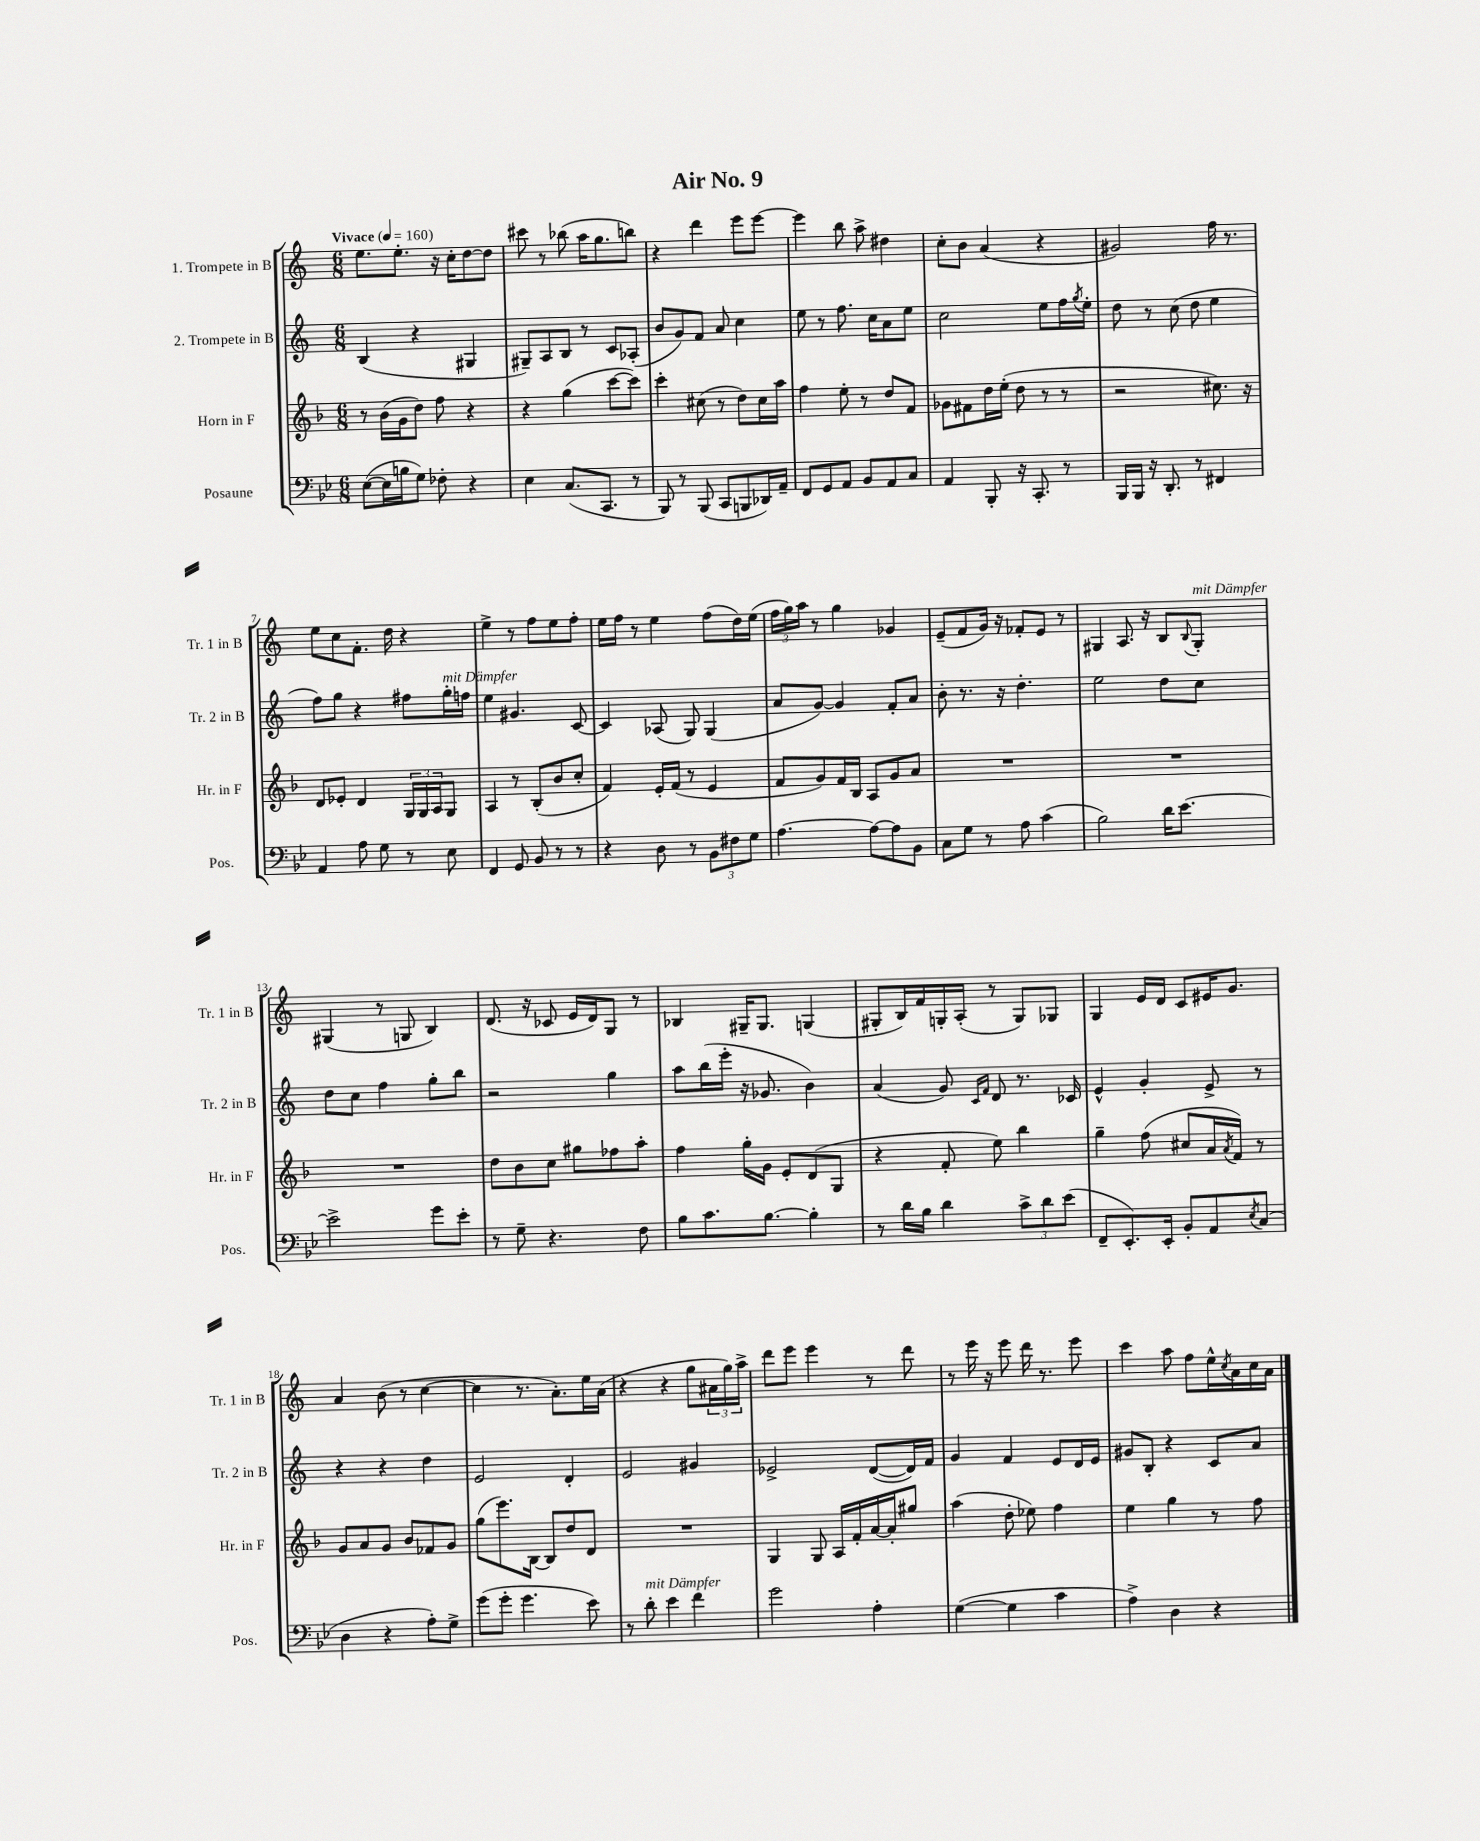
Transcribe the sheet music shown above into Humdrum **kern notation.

**kern	**kern	**kern	**kern
*staff4	*staff3	*staff2	*staff1
*clefF4	*clefG2	*clefG2	*clefG2
*k[b-e-]	*k[b-]	*k[]	*k[]
*M6/8	*M6/8	*M6/8	*M6/8
*MM160	*MM160	*MM160	*MM160
([8E-	8r	(4B	8.ee
16E-]	(16b-	.	.
16B	16g	.	8.ee'
8G)	8dd)	4r	.
8F-'	8ff	.	16r
.	.	.	16cc'
4r	4r	4G#	[8dd
.	.	.	8dd]
=	=	=	=
4E-	4r	8G#~)	8ccc#
.	.	8A	8r
(8.C	(4gg	8B	(8bb-
.	.	8r	16aa
8.CC	.	.	8.gg
.	[8ccc	8c	.
8r	8ccc])	(8A-'	8bb)
=	=	=	=
8BBB-)	4ccc'	8b	4r
8r	.	8g)	.
(8BBB-	(8cc#	8f	4ddd
8CC	8r	8a	.
8BBB	8dd)	4cc	8eee
16DD-)	16cc#	.	[8eee
16AA~	16aa	.	.
=	=	=	=
8FF	4ff	8ee	4eee]
8GG	.	8r	.
8AA	8ee'	8.ff	8bb
8BB-	8r	.	8aa^
.	.	16cc	.
8AA	8dd	8a	4dd#
8C	8f	8ee	.
=	=	=	=
4AA	8g-	2cc	8cc'
.	8f#	.	8b
8BBB-'	16dd	.	(4a
.	(16ee'	.	.
16r	8dd	.	.
8.CC'	.	.	.
.	8r	8ee	4r
8r	8r	16ff	.
.	.	8qgg	.
.	.	16ee'	.
=	=	=	=
16BBB-	2r	8dd	2g#)
16BBB-	.	.	.
16r	.	8r	.
8.DD'	.	.	.
.	.	(8cc	.
8r	.	8dd	.
4FF#	8.cc#)	4ee	16ff
.	.	.	8.r
.	16r	.	.
=	=	=	=
4AA	8d	8ff)	8ee
.	8e-'	8gg	8cc
8A	4d	4r	8.f'
8G	.	.	.
.	.	.	16dd
8r	24G	8ff#	4r
.	24G	.	.
.	24A	.	.
8E-	8G	16gg'	.
.	.	16ff	.
=	=	=	=
4FF	4A	4ee	4ee^
8GG	8r	4.g#	8r
8BB-	(8B-'	.	8ff
8r	8b-	.	8ee
8r	8cc'	[8c	8ff'
=	=	=	=
4r	4f)	4c]	16ee
.	.	.	16ff
.	.	.	8r
8D	16e'	(8A-	4ee
.	(16f	.	.
8r	8r	8G)	.
12BB-	4e	(4G	(8ff
12F#	.	.	.
.	.	.	16dd)
12G	.	.	.
.	.	.	(16ee
=	=	=	=
[4.A	8f	8a	24ff
.	.	.	24gg)
.	.	.	24aa
.	8g)	[8g)	8r
.	16f	4g]	4gg
.	16B-	.	.
8A_	8A	.	.
8A]	8g	8f'	4g-
8BB-	8a	8a	.
=	=	=	=
8C	2.r	8b'	(8e~
8G	.	8.r	8f
8r	.	.	16g)
.	.	16r	16r
8A	.	4.dd'	8f-'
(4c	.	.	8e
.	.	.	8r
=	=	=	=
2B-)	2.r	2ee	4G#
.	.	.	8.A
.	.	.	16r
16d	.	8dd	8B
[8.e-	.	.	.
.	.	.	8qqB
.	.	8cc	8G#'
=	=	=	=
2e-^]	2.r	8dd	(4G#
.	.	8cc	.
.	.	4ff	8r
.	.	.	8G
8g	.	8gg'	4B)
8e-'	.	8bb	.
=	=	=	=
8r	8dd	2r	(8.d
8G~	8b-	.	.
.	.	.	16r
4.r	8cc	.	8c-
.	8gg#	.	16e
.	.	.	16d)
.	8ff-	4gg	8G
8F	8aa'	.	8r
=	=	=	=
8B-	4ff	8aa	4B-
8.c	.	(16bb	.
.	.	16eee'	.
.	16gg'	16r	16G#~
[8.B-	16g	8.g-	8.G#
.	8e'	.	.
4B-']	(8d	4b)	(4G
.	8G	.	.
=	=	=	=
8r	4r	(4a	8G#'
16d	.	.	16B)
16B-	.	.	16f
4d	8f'	8g)	16G'
.	.	.	(16A'
.	.	16qqc	.
.	.	16qqf	.
.	8ee)	8d	8r
12c^	4bb-	8.r	8G)
12d	.	.	.
.	.	.	8G-
(12e-	.	.	.
.	.	16c-	.
=	=	=	=
8FF~	4gg~	4e^^	4G
8.EE-')	.	.	.
.	(8ff	4g'	16e
16EE-'	.	.	16d
8BB-'	8cc#	.	8c
8AA	16a	8e^	16e#
.	8qa	.	.
.	16f)	.	8.g
8qE-	.	.	.
(8C	8r	8r	.
=	=	=	=
4D	8g	4r	4a
.	8a	.	.
4r	8g	4r	(8b
.	8b-	.	8r
8A')	8f-	4dd	[4cc
8G^	8g	.	.
=	=	=	=
(8g	(8gg	2e	4cc]
8g'	8.eee)	.	.
4.g	.	.	8.r
.	[16B-	.	.
.	8B-]	.	.
.	.	.	8.a')
.	8dd	4d'	.
8e-)	8d	.	16ee
.	.	.	(16a
=	=	=	=
8r	2.r	2e	4r
8d'	.	.	.
4e-	.	.	4r
4f	.	4g#	8gg
.	.	.	24a#
.	.	.	24gg)
.	.	.	24aa^
=	=	=	=
2g	4G	2e-^	8ddd
.	.	.	8eee
.	8G	.	4eee
.	16A	.	.
.	16f'	.	.
4A'	[16a	([8d	8r
.	16a']	.	.
.	8gg#	16d])	8ddd
.	.	16f	.
=	=	=	=
([4G	(4aa	4g	8r
.	.	.	16eee
.	.	.	16r
4G]	8dd'	4f	8eee
.	8ee-)	.	16ddd
.	.	.	8.r
4c	4ff	8e	.
.	.	16d	8eee
.	.	16e	.
=	=	=	=
4A^)	4ee	8g#	4ccc
.	.	8B'	.
4D	4gg	4r	8aa
.	.	.	8ff
4r	8r	8c	16ee^^
.	.	.	8qcc
.	.	.	16a
.	8ff	8a	16cc
.	.	.	16a
==	==	==	==
*-	*-	*-	*-
